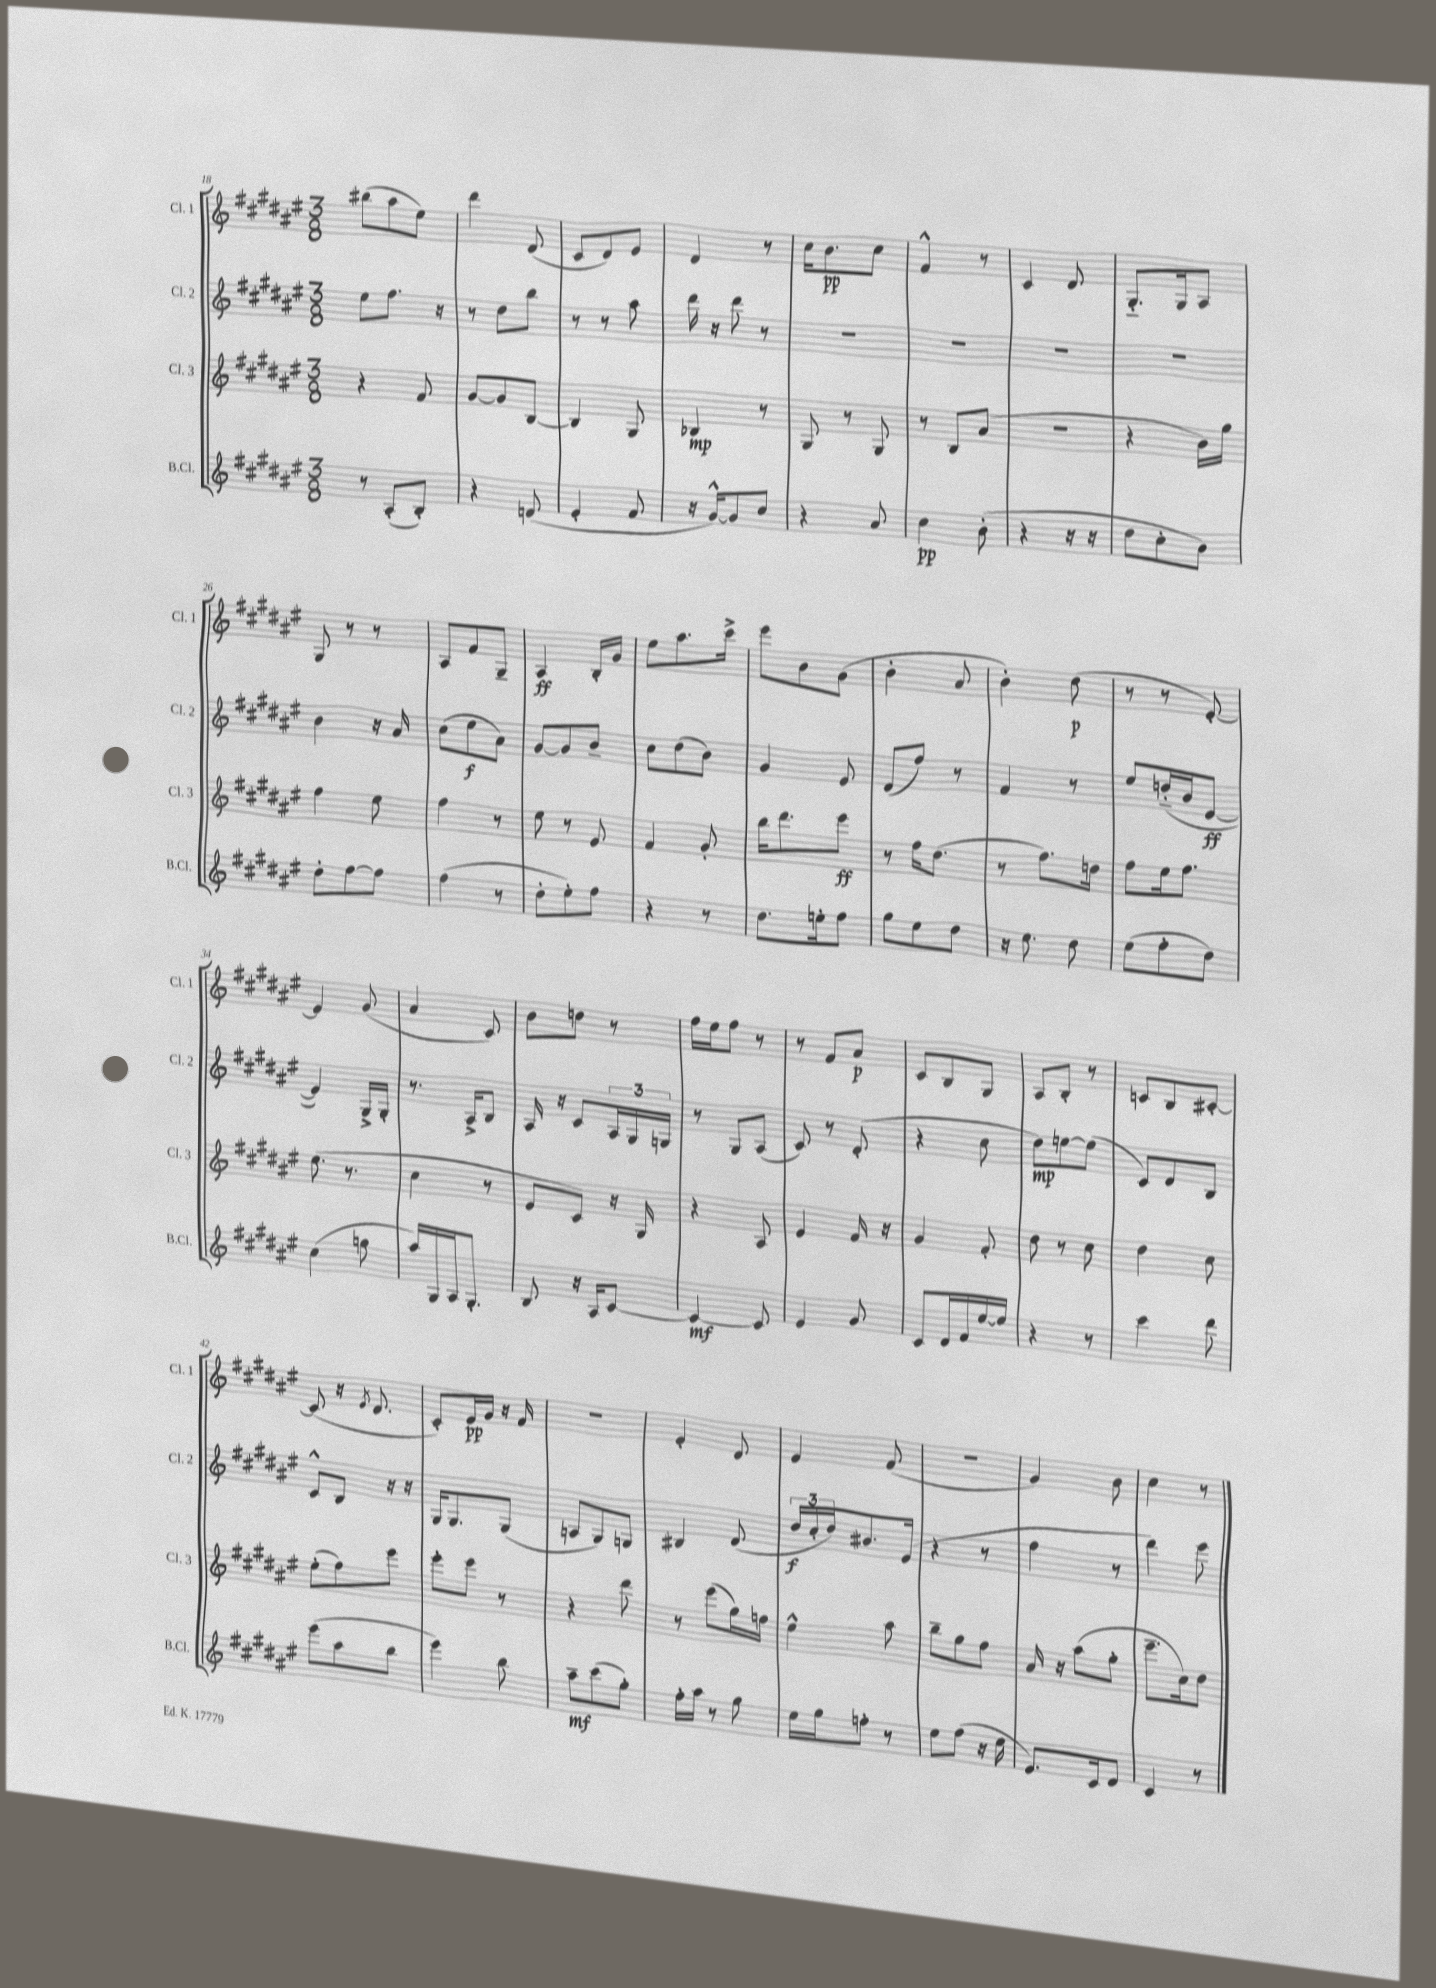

**kern	**dynam	**kern	**dynam	**kern	**dynam	**kern	**dynam
*part4	*part4	*part3	*part3	*part2	*part2	*part1	*part1
*staff4	*staff4	*staff3	*staff3	*staff2	*staff2	*staff1	*staff1
*I"B.Cl.	*	*I"Cl. 3	*	*I"Cl. 2	*	*I"Cl. 1	*
*I'B.Cl.	*	*I'Cl. 3	*	*I'Cl. 2	*	*I'Cl. 1	*
*clefG2	*	*clefG2	*	*clefG2	*	*clefG2	*
*k[f#c#g#d#a#e#]	*	*k[f#c#g#d#a#e#]	*	*k[f#c#g#d#a#e#]	*	*k[f#c#g#d#a#e#]	*
*M3/8	*	*M3/8	*	*M3/8	*	*M3/8	*
=18	=18	=18	=18	=18	=18	=18	=18
8r	.	4r	.	8ee#\L	.	(8bb#X\L	.
(8A#'/L	.	.	.	8.ff#\J	.	8aa#\	.
8B'/J)	.	8f#/	.	.	.	8ee#\J)	.
.	.	.	.	16r	.	.	.
=19	=19	=19	=19	=19	=19	=19	=19
4r	.	[8g#/L	.	8r	.	4ddd#\	.
.	.	8g#/]	.	8dd#\L	.	.	.
(8dn/	.	[8B/J	.	8bb\J	.	(8d#/	.
=20	=20	=20	=20	=20	=20	=20	=20
4e#'/	.	4B/]	.	8r	.	8c#/L	.
.	.	.	.	8r	.	8d#/)	.
8f#/	.	8G#/	.	8aa#\	.	8e#/J	.
=21	=21	=21	=21	=21	=21	=21	=21
16r	.	4B-X/	mp	16ddd#\	.	4d#/	.
[16g#^^/KL)	.	.	.	16r	.	.	.
8g#/]	.	.	.	8ddd#\	.	.	.
8cc#/J	.	8r	.	8r	.	8r	.
=22	=22	=22	=22	=22	=22	=22	=22
4r	.	8G#/	.	4.r	.	16cc#\KL	.
.	.	.	.	.	.	8.b\	pp
.	.	8r	.	.	.	.	.
8a#/	.	8G#/	.	.	.	8cc#\J	.
=23	=23	=23	=23	=23	=23	=23	=23
4cc#\	pp	8r	.	4.r	.	4f#^^/	.
.	.	8B/L	.	.	.	.	.
(8b'\	.	(8a#/J	.	.	.	8r	.
=24	=24	=24	=24	=24	=24	=24	=24
4r	.	4.r	.	4.r	.	4c#/	.
16r	.	.	.	.	.	8d#/	.
16r	.	.	.	.	.	.	.
=25	=25	=25	=25	=25	=25	=25	=25
8dd#\L	.	4r	.	4.r	.	8.G#/L	.
8cc#'\	.	.	.	.	.	.	.
.	.	.	.	.	.	16G#/k	.
8b\J)	.	16b\LL)	.	.	.	8A#/J	.
.	.	16gg#\JJ	.	.	.	.	.
!!LO:LB:g=z
=26	=26	=26	=26	=26	=26	=26	=26
8dd#'\L	.	4ff#\	.	4b\	.	8G#/	.
[8ff#\	.	.	.	.	.	8r	.
8ff#\J]	.	8ee#\	.	16r	.	8r	.
.	.	.	.	16a#/	.	.	.
=27	=27	=27	=27	=27	=27	=27	=27
(4ff#\	.	4ff#\	.	(8cc#\L	.	8A#/L	.
.	.	.	.	8ee#\	f	8f#/	.
8r	.	8r	.	8a#\J)	.	8G#~/J	.
=28	=28	=28	=28	=28	=28	=28	=28
8dd#'\L	.	8ee#\	.	[8g#/L	.	4A#/	ff
8ee#'\)	.	8r	.	8g#/]	.	.	.
8ff#\J	.	8e#/	.	8b~/J	.	16B'/LL	.
.	.	.	.	.	.	16g#/JJ	.
=29	=29	=29	=29	=29	=29	=29	=29
4r	.	4f#/	.	8cc#\L	.	8ee#\L	.
.	.	.	.	(8dd#\	.	8.aa#\	.
8r	.	8g#'/	.	8b\J)	.	.	.
.	.	.	.	.	.	16ccc#^\Jk	.
=30	=30	=30	=30	=30	=30	=30	=30
8.dd#\L	.	16bb\KL	.	4g#/	.	8eee#\L	.
.	.	8.ddd#\	.	.	.	.	.
.	.	.	.	.	.	8b\	.
16een'\k	.	.	.	.	.	.	.
8ff#\J	.	8eee#\J	ff	8e#/	.	(8g#\J	.
=31	=31	=31	=31	=31	=31	=31	=31
8gg#\L	.	8r	.	(8d#/L	.	4b'\	.
8ee#\	.	16ff#\KL	.	8ff#/J)	.	.	.
.	.	(8.dd#\J	.	.	.	.	.
8dd#\J	.	.	.	8r	.	8a#/	.
=32	=32	=32	=32	=32	=32	=32	=32
16r	.	8r	.	4f#/	.	4b'\)	.
8.ee#\	.	.	.	.	.	.	.
.	.	8.ff#\L)	.	.	.	.	.
8dd#\	.	.	.	8r	.	(8dd#\	p
.	.	16ddn\Jk	.	.	.	.	.
=33	=33	=33	=33	=33	=33	=33	=33
(8ee#\L	.	8ff#\L	.	8ee#/L	.	8r	.
8ff#'\	.	16ee#\k	.	(16ddn/L	.	8r	.
.	.	8.ff#\J	.	16b/J	.	.	.
8dd#\J)	.	.	.	[8e#/J	ff	[8e#'/)	.
!!LO:LB:g=z
=34	=34	=34	=34	=34	=34	=34	=34
(4cc#\	.	(8.ee#\	.	4e#/])	.	4e#/]	.
.	.	8.r	.	.	.	.	.
8ggn\	.	.	.	16G#^/LL	.	(8g#/	.
.	.	.	.	16G#'/JJ	.	.	.
=35	=35	=35	=35	=35	=35	=35	=35
16aa#/LL)	.	4cc#\	.	8.r	.	4a#/	.
16G#/	.	.	.	.	.	.	.
16A#/J	.	.	.	.	.	.	.
8.G#'/J	.	.	.	16A#^/KL	.	.	.
.	.	8r	.	8B/J	.	8c#/)	.
=36	=36	=36	=36	=36	=36	=36	=36
8B/	.	8e#/L	.	16A#/	.	8b\L	.
.	.	.	.	16r	.	.	.
16r	.	8c#/J)	.	8c#/L	.	8ddn\J	.
16A#/KL	.	.	.	.	.	.	.
[8c#/J	.	16r	.	24A#/L	.	8r	.
.	.	.	.	24G#/	.	.	.
.	.	16G#/	.	.	.	.	.
.	.	.	.	24Gn/JJ	.	.	.
=37	=37	=37	=37	=37	=37	=37	=37
4c#/_	mf	4r	.	8r	.	16ff#\LL	.
.	.	.	.	.	.	16ee#\J	.
.	.	.	.	8G#/L	.	8ff#\J	.
8c#/]	.	8A#/	.	(8A#/J	.	8r	.
=38	=38	=38	=38	=38	=38	=38	=38
4e#/	.	4e#/	.	8c#/)	.	8r	.
.	.	.	.	8r	.	8f#/L	.
8g#/	.	16f#/	.	(8d#'/	.	8a#/J	p
.	.	16r	.	.	.	.	.
=39	=39	=39	=39	=39	=39	=39	=39
8c#/L	.	4g#/	.	4r	.	8c#/L	.
16d#/L	.	.	.	.	.	8B/	.
16f#/	.	.	.	.	.	.	.
[16ee#/	.	8f#'/	.	8cc#\	.	8G#/J	.
16ee#/JJ]	.	.	.	.	.	.	.
=40	=40	=40	=40	=40	=40	=40	=40
4r	.	8dd#\	.	8dd#\L)	mp	8A#/L	.
.	.	8r	.	[8een\	.	8B'/J	.
8r	.	8cc#\	.	(8ee\J]	.	8r	.
=41	=41	=41	=41	=41	=41	=41	=41
4ccc#\	.	4dd#\	.	8c#/L)	.	8cn/L	.
.	.	.	.	8d#/	.	8B/	.
8ddd#\	.	8cc#\	.	8B/J	.	[8c#X'/J	.
!!LO:LB:g=z
=42	=42	=42	=42	=42	=42	=42	=42
(8eee#\L	.	(8ee#'\L	.	8c#^^/L	.	(8c#/]	.
8aa#\	.	8ff#\)	.	8B/J	.	16r	.
.	.	.	.	.	.	8qe#/	.
.	.	.	.	.	.	8.d#/	.
8bb\J	.	8eee#\J	.	16r	.	.	.
.	.	.	.	16r	.	.	.
=43	=43	=43	=43	=43	=43	=43	=43
4eee#\)	.	8eee#'\L	.	16G#/KL	.	8c#'/L)	.
.	.	.	.	8.G#/	.	.	.
.	.	8eee#\J	.	.	.	16e#/L	pp
.	.	.	.	.	.	16g#/JJ	.
8bb\	.	8r	.	(8G#/J	.	16r	.
.	.	.	.	.	.	16f#/	.
=44	=44	=44	=44	=44	=44	=44	=44
8aa#~\L	mf	4r	.	8An/L	.	4.r	.
(8ccc#\	.	.	.	8G#/)	.	.	.
8gg#'\J)	.	8ddd#\	.	8Gn/J	.	.	.
=45	=45	=45	=45	=45	=45	=45	=45
16ff#'\LL	.	8r	.	4B#X/	.	4e#'/	.
16aa#\JJ	.	.	.	.	.	.	.
8r	.	(8eee#\L	.	.	.	.	.
8gg#\	.	16gg#\L)	.	(8d#/	.	8d#/	.
.	.	16ffn\JJ	.	.	.	.	.
=46	=46	=46	=46	=46	=46	=46	=46
16ee#\LL	.	4ee#^^\	.	24dd#/LL	f	4e#/	.
.	.	.	.	24cc#'/	.	.	.
16gg#\J	.	.	.	.	.	.	.
.	.	.	.	24dd#/J)	.	.	.
8ffn'\J	.	.	.	8.b#X/	.	.	.
8r	.	8aa#\	.	.	.	(8f#/	.
.	.	.	.	(16e#/Jk	.	.	.
=47	=47	=47	=47	=47	=47	=47	=47
8ee#\L	.	8bb~\L	.	4r	.	4.r	.
(8ff#\J	.	8gg#\	.	.	.	.	.
16r	.	8ff#\J	.	8r	.	.	.
16ee#\	.	.	.	.	.	.	.
=48	=48	=48	=48	=48	=48	=48	=48
8.e#/L)	.	16a#/	.	4ff#\	.	4g#/)	.
.	.	16r	.	.	.	.	.
.	.	(8aa#\L	.	.	.	.	.
16c#/k	.	.	.	.	.	.	.
8d#/J	.	8gg#'\J	.	8r	.	8b\	.
=49	=49	=49	=49	=49	=49	=49	=49
4c#/	.	8.eee#~\L	.	4ddd#\)	.	4cc#\	.
.	.	16cc#\k)	.	.	.	.	.
8r	.	8dd#\J	.	8eee#\	.	8r	.
==	==	==	==	==	==	==	==
*-	*-	*-	*-	*-	*-	*-	*-
